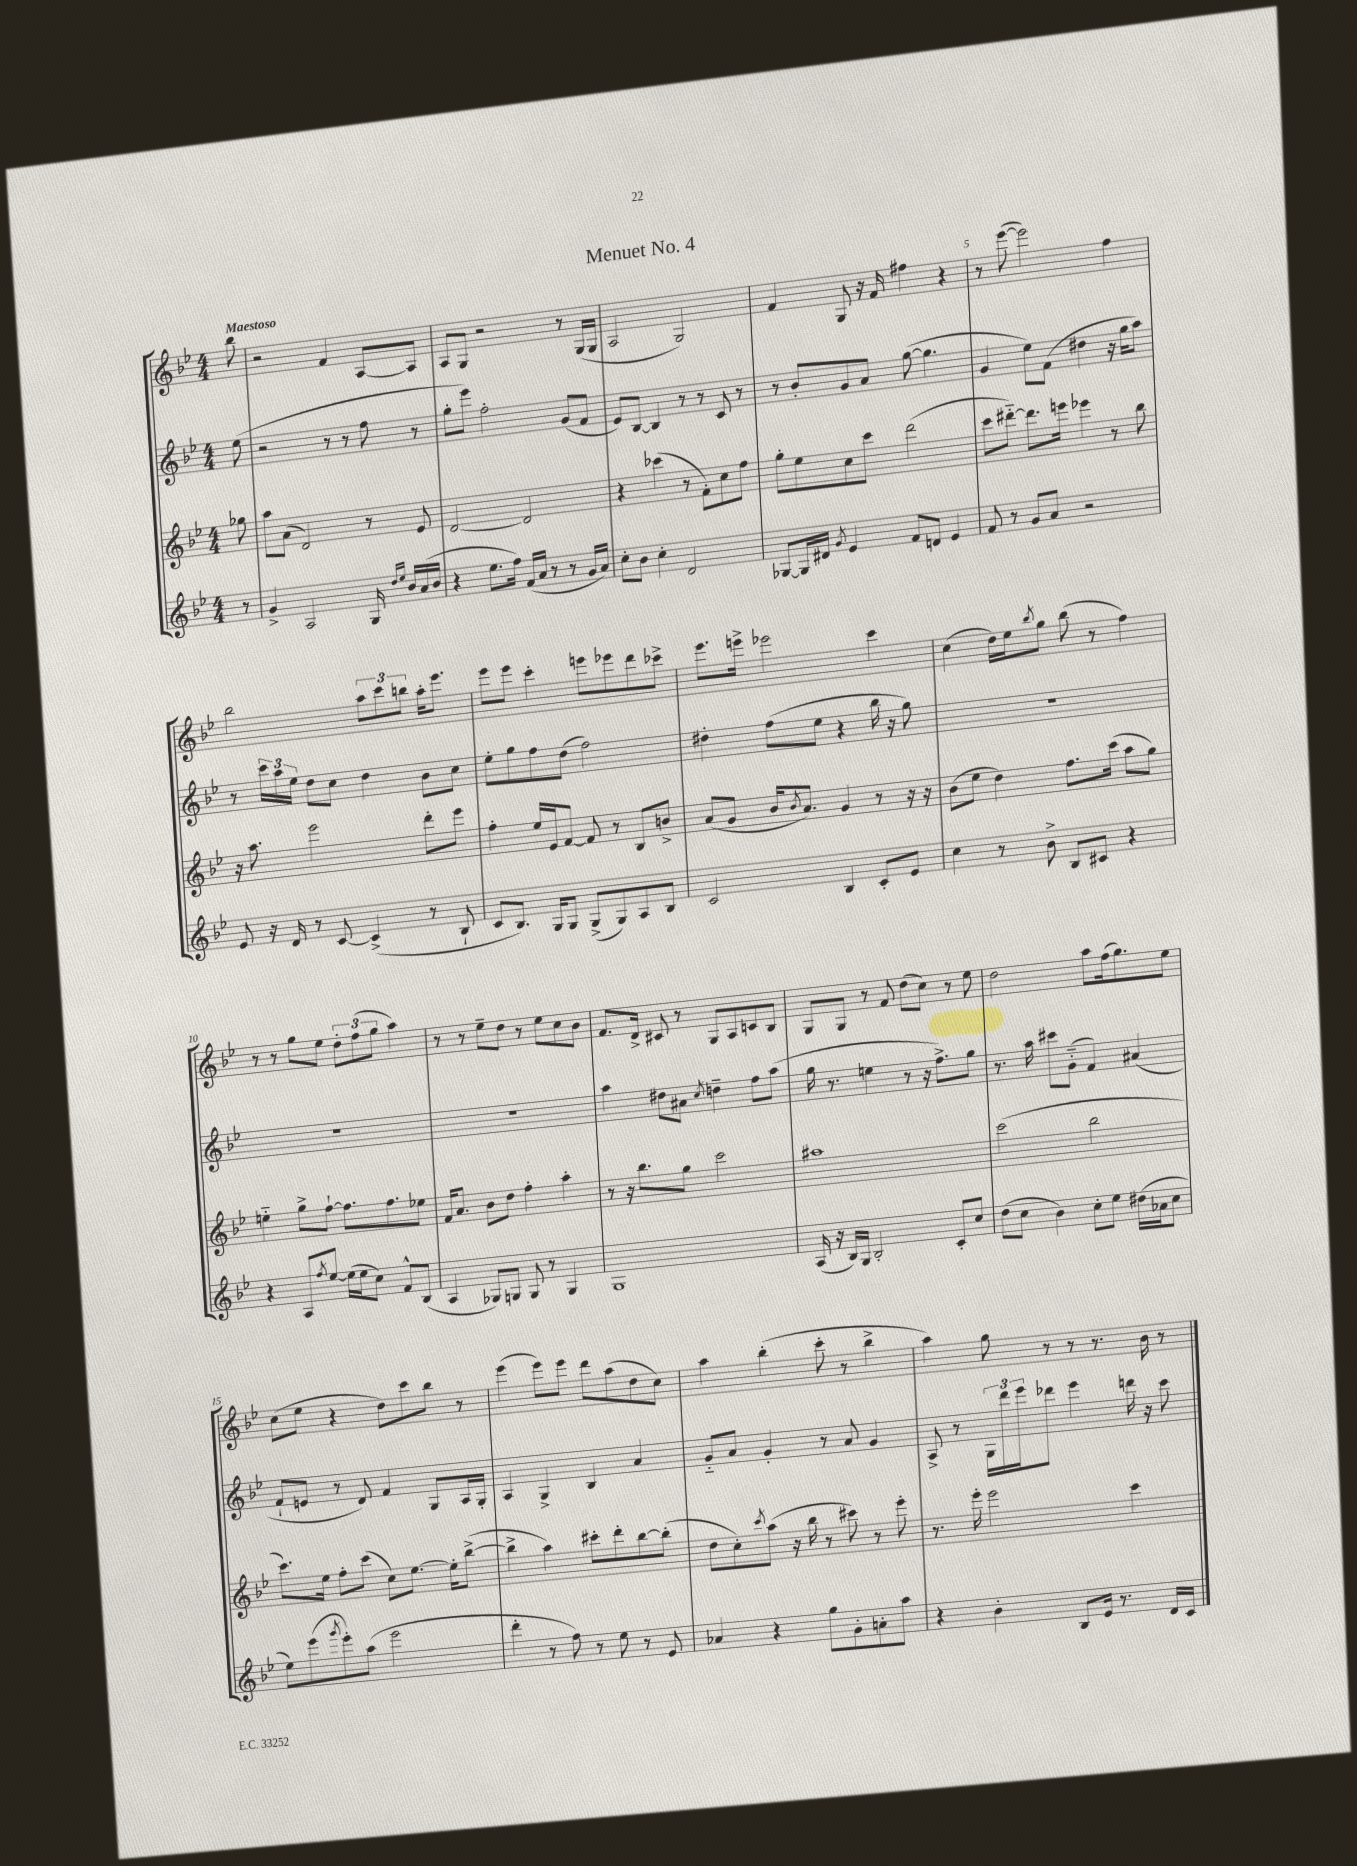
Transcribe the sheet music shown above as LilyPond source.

\header { title = "Menuet No. 4" }
<<
\new StaffGroup <<
\new Staff = "s0" {
    \clef treble \key bes \major \numericTimeSignature \time 4/4 \partial 8 \tempo "Maestoso"
    bes''8 |
    r2 f'4 a8~ a8 |
    a8 g8 r2 r8 g16( g16 |
    a2 g2) |
    f'4 g8 r16 f'16 fis''4 r4 |
    r8 ees'''8~( ees'''2) f''4 |
    bes''2 \tuplet 3/2 { a''8 c'''8 b''8 } a''16-. ees'''8. |
    ees'''8 ees'''8 c'''4-. e'''8 ees'''8 d'''8 ces'''8-> |
    ees'''8. e'''16-> ees'''2 c'''4 |
    c''4( d''16) ees''16 \acciaccatura { bes''8 } g''8 bes''8( r8 f''4) |
    r8 r8 g''8 ees''8 \tuplet 3/2 { d''8-. f''8( g''8 } a''4) |
    r8 r8 ees''8-- d''8 r8 ees''8 c''8 bes'8 |
    f'8. d'16-> cis'8 r8 g8 a8 c'8 bes8 |
    g8 g8 r8 f'8 d''8( c''8) r8 ees''8 |
    d''2 a''8 f''16( g''8.) ees''8 |
    c''8( ees''8 r4 d''8) c'''8 bes''8 r8 |
    ees'''4( ees'''8) ees'''8 d'''8 a''8( d''8 c''8) |
    a''4 bes''4-.( c'''8-. r8 bes''4-> |
    a''4) g''8 r8 r8 r8. bes'16 r8 \bar "|." |
}
\new Staff = "s1" {
    \clef treble \key bes \major \numericTimeSignature \time 4/4 \partial 8
    ees''8( |
    r2 r8 r8 f''8 r8 |
    g''8-. ees'''8) f''2-. g'8( f'8 |
    ees'8) bes8~ bes4 r8 r8 c'8 r8 |
    r8 bes'8-. g'8 a'8 g''8~( g''4. |
    g'4 ees''8) f'8( dis''4 r16 g''16 a''8) |
    r8 \tuplet 3/2 { c'''16 a''16 ees''16 } d''8 c''8 d''4 bes'8 c''8 |
    ees''8-. g''8 f''8 d''8( f''2) |
    dis''4-. f''8( ees''8 r4 bes''16 r16 g''8) |
    R1 |
    R1 |
    R1 |
    a''4 dis''8 ais'8 \acciaccatura { c''8 } d''4-- f''8 a''8( |
    g''16 r8. e''4 r8 r16 f''8.->) g''8 |
    r8. a''16 cis'''8 g'8-_( f'4) ais'4( |
    f'8-! e'8 r8 d'8) f'4 g8 a16 g16-. |
    a4 g4-> bes4 a'4 |
    g'8-_ a'8 g'4-. r8 a'8 g'4 |
    a8-> r8 \tuplet 3/2 { g16 d'''16 ees'''16 } des'''8 ees'''4 d'''16 r16 c'''8 \bar "|." |
}
\new Staff = "s2" {
    \clef treble \key bes \major \numericTimeSignature \time 4/4 \partial 8
    ges''8 |
    a''8 a'8( d'2) r8 ees'8 |
    d'2~ d'2 |
    r4 ces'''4( r8 f'8-.) c''8 f''8 |
    g''8-. ees''8 c''8 c'''8 d'''2( |
    c'''8 dis'''8~-_) dis'''8. e'''16 ees'''4 r8 bes''8 |
    r16 a''8. ees'''2 d'''8-. ees'''8 |
    f''4-. ees''16 ees'16 f'8~ f'8 r8 bes8 b'8-> |
    a'8( g'8 bes'16 \acciaccatura { bes'8 } a'8.) g'4 r8 r16 r16 |
    bes'8( ees''8 d''4) f''8. c'''16( a''8 g''8) |
    e''4-_ g''8-> f''8~-! f''8. f''8. ees''8 |
    f'16 a'8. bes'8 d''8 f''4-. a''4-. |
    r8 r16 bes''8. g''8 c'''2 |
    ais''1 |
    c'''2( bes''2 |
    c'''8.) ees''16 f''8-. c'''8( c''8) ees''8.~ ees''16-. bes''8~->( |
    bes''4-> a''4) cis'''8-. d'''8-. bes''8~ bes''8-.( |
    d''8 c''8-.) \acciaccatura { c'''8 } a''8( r16 bes''16 r8 cis'''8) r8 ees'''8-. |
    r8. ees'''16-. ees'''2 c'''4 \bar "|." |
}
\new Staff = "s3" {
    \clef treble \key bes \major \numericTimeSignature \time 4/4 \partial 8
    r8 |
    g'4-> a2 g16 \grace { d''16 ees''16 } bes'16 a'16( bes'16 |
    r4 ees''8. f''16) f'16( a'16 r8 r8 g'16 a'16) |
    c''8-. bes'8 c''4-. d'2 |
    ges8~ ges16 dis'16 \acciaccatura { g'8 } ees'4 f'8 d'8 ees'4 |
    f'8 r8 g'8 a'8 r2 |
    ees'8 r16 d'16 r8 c'8~ c'4->( r8 bes8-! |
    c'8 bes8.) g16 g8 g8->( g8) a8 bes8 |
    c'2 bes4 c'8-. ees'8 |
    c''4 r8 bes'8-> bes8 cis'8 r4 |
    r4 a8 \acciaccatura { f''8 } ees''8~ ees''16( ees''16 c''8) f'8-^ bes8( |
    a4 ges8) g8 g8 r8 g4 |
    g1 |
    a16( r16 bes16) g16 bes2-. c'8-. c''8 |
    d''8( c''8 bes'4) c''8-. ees''8 dis''16( aes'16 c''8 |
    ees''8) ees'''8( \acciaccatura { g'''8 } ees'''8-.) a''8( ees'''2 |
    d'''4-. r8 f''8) r8 ees''8 r8 ees'8 |
    aes'4 r4 g''8 g'8-. a'8-. a''8 |
    r4 bes'4-. bes8 ees'16 r8. d'16 c'16 \bar "|." |
}
>>
>>
\layout { \context { \Score \override BarNumber.break-visibility = ##(#f #t #t) barNumberVisibility = #(every-nth-bar-number-visible 5) } }
